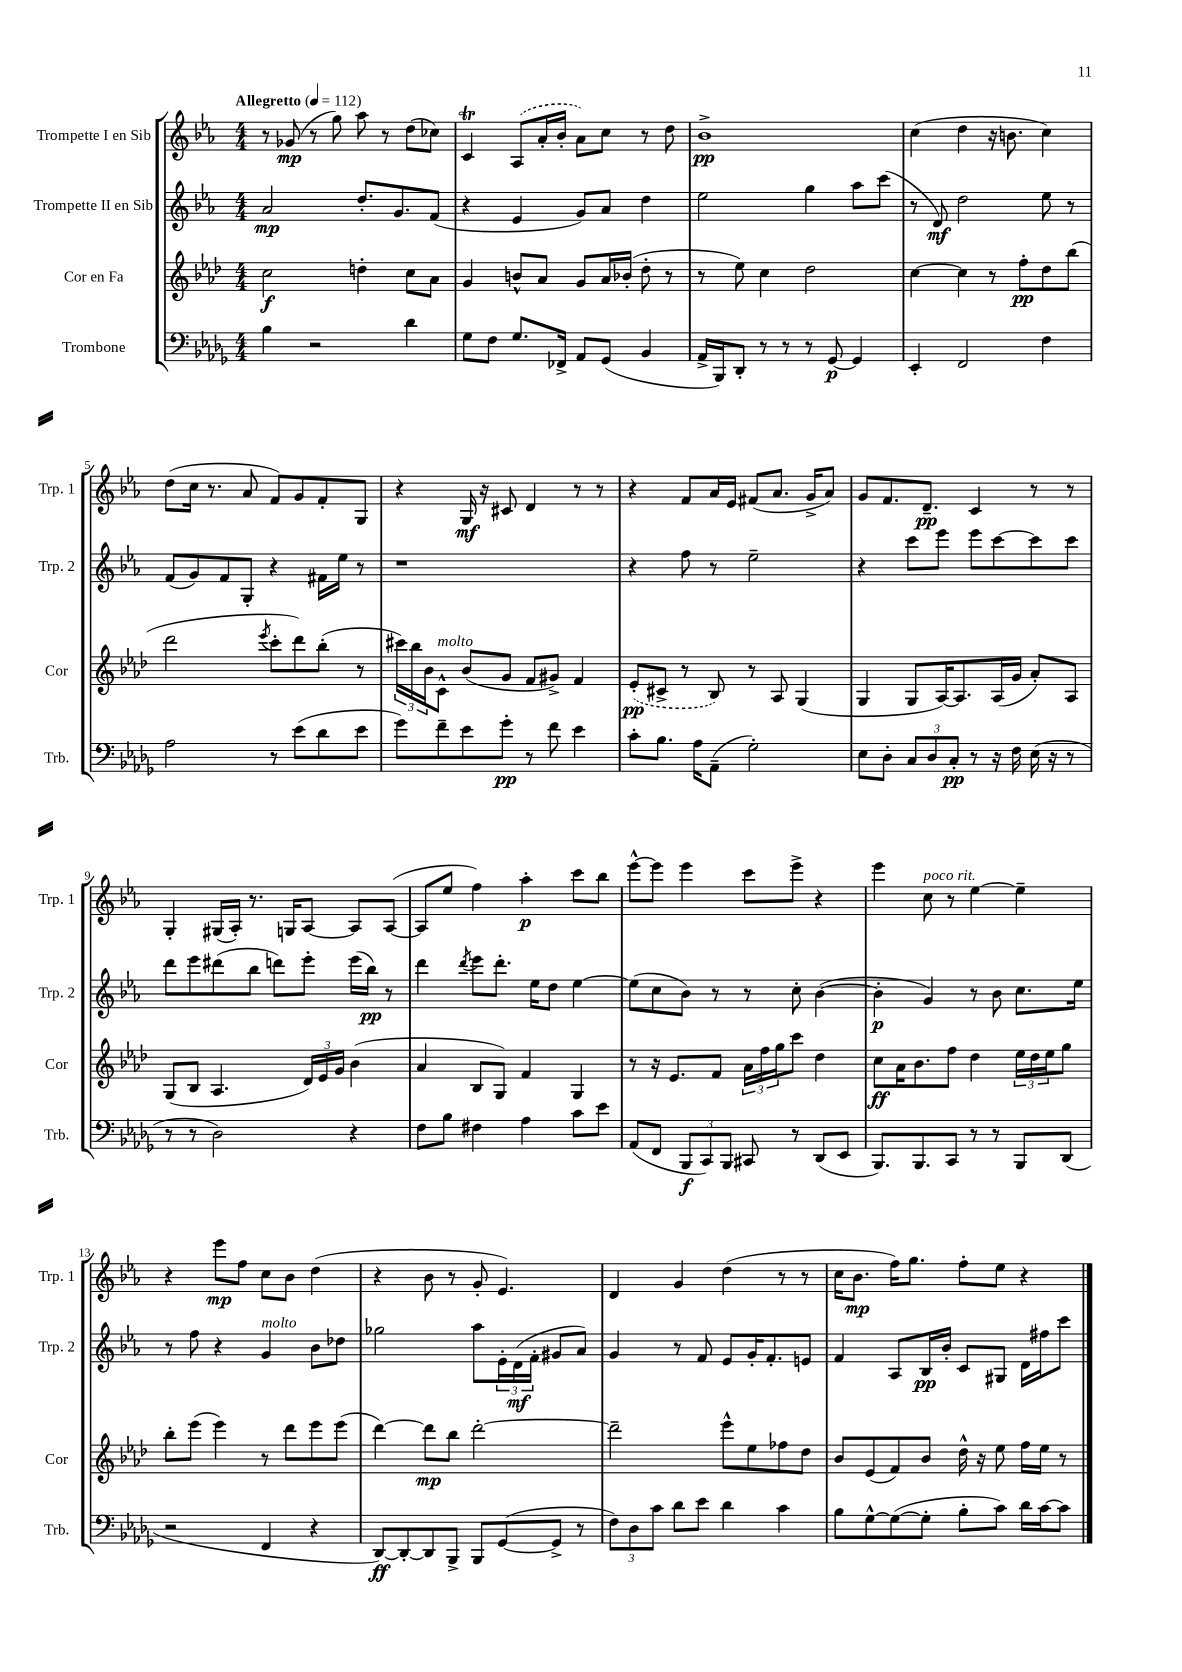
<<
\new StaffGroup <<
\new Staff = "s0" \with { instrumentName = "Trompette I en Sib" shortInstrumentName = "Trp. 1" } {
    \clef treble \key ees \major \numericTimeSignature \time 4/4 \tempo "Allegretto" 4 = 112
    r8 ges'8\mp( r8 g''8) aes''8 r8 d''8( ces''8) |
    c'4\trill \once \slurDashed aes8( aes'16-. bes'16-. aes'8) c''8 r8 d''8 |
    bes'1->\pp |
    c''4( d''4 r16 b'8. c''4) |
    d''8( c''16 r8. aes'8 f'8) g'8 f'8-. g8 |
    r4 g16\mf r16 cis'8 d'4 r8 r8 |
    r4 f'8 aes'16 ees'16 fis'8( aes'8. g'16-> aes'8) |
    g'8 f'8. d'8.--\pp c'4 r8 r8 |
    g4-. gis16( aes16-.) r8. g16 aes8~ aes8 aes8~( |
    aes8 ees''8 f''4) aes''4-.\p c'''8 bes''8 |
    ees'''8~-^ ees'''8 ees'''4 c'''8 ees'''8-> r4 |
    ees'''4 c''8^\markup { \italic "poco rit." } r8 ees''4~ ees''4-- |
    r4 ees'''8\mp f''8 c''8 bes'8 d''4( |
    r4 bes'8 r8 g'8-. ees'4.) |
    d'4 g'4 d''4( r8 r8 |
    c''16 bes'8.\mp f''16) g''8. f''8-. ees''8 r4 \bar "|." |
}
\new Staff = "s1" \with { instrumentName = "Trompette II en Sib" shortInstrumentName = "Trp. 2" } {
    \clef treble \key ees \major \numericTimeSignature \time 4/4
    aes'2\mp d''8.-. g'8. f'8( |
    r4 ees'4 g'8) aes'8 d''4 |
    ees''2 g''4 aes''8 c'''8( |
    r8 d'8\mf) d''2 ees''8 r8 |
    f'8( g'8) f'8 g8-. r4 fis'16 ees''16 r8 |
    r1 |
    r4 f''8 r8 ees''2-- |
    r4 c'''8 ees'''8 ees'''8 c'''8~ c'''8 c'''8 |
    d'''8 ees'''8 dis'''8( bes''8 d'''8) ees'''8-. ees'''16( bes''16\pp) r8 |
    d'''4 \acciaccatura { d'''8 } ees'''8 d'''8.-. ees''16 d''8 ees''4~ |
    ees''8( c''8 bes'8) r8 r8 c''8-. bes'4~( |
    bes'4-.\p g'4) r8 bes'8 c''8. ees''16 |
    r8 f''8 r4 g'4^\markup { \italic "molto" } bes'8 des''8 |
    ges''2 aes''8 \tuplet 3/2 { ees'16-. d'16\mf( f'16-. } gis'8 aes'8) |
    g'4 r8 f'8 ees'8 g'16-. f'8.-. e'8 |
    f'4 aes8 bes16\pp bes'16-. c'8 gis8 d'16 fis''16 c'''8 \bar "|." |
}
\new Staff = "s2" \with { instrumentName = "Cor en Fa" shortInstrumentName = "Cor" } {
    \clef treble \key aes \major \numericTimeSignature \time 4/4
    c''2\f d''4-. c''8 aes'8 |
    g'4 b'8-^ aes'8 g'8 aes'16 bes'16-.( des''8-. r8 |
    r8 ees''8) c''4 des''2 |
    c''4~ c''4 r8 f''8-.\pp des''8 bes''8( |
    des'''2 \acciaccatura { ees'''8 } c'''8-. des'''8) bes''8-.( r8 |
    \tuplet 3/2 { cis'''16) bes''16 bes'16 } c'8-^^\markup { \italic "molto" } bes'8( g'8 f'8 gis'8->) f'4 |
    \once \slurDashed ees'8-.\pp( cis'8-> r8 bes8) r8 aes8 g4( |
    g4 g8 aes16~) aes8. aes16( g'16 aes'8-.) aes8 |
    g8( bes8 aes4. \tuplet 3/2 { des'16) ees'16 g'16 } bes'4( |
    aes'4 bes8 g8) f'4 g4 |
    r8 r16 ees'8. f'8 \tuplet 3/2 { aes'16 f''16 g''16 } c'''8 des''4 |
    c''8\ff aes'16 bes'8. f''8 des''4 \tuplet 3/2 { ees''16 des''16 ees''16 } g''8 |
    bes''8-. ees'''8( ees'''4) r8 des'''8 ees'''8 ees'''8( |
    des'''4~) des'''8\mp bes''8 des'''2~-. |
    des'''2-- ees'''8-^ ees''8 fes''8 des''8 |
    bes'8 ees'8( f'8) bes'8 des''16-^ r16 ees''8 f''16 ees''16 r8 \bar "|." |
}
\new Staff = "s3" \with { instrumentName = "Trombone" shortInstrumentName = "Trb." } {
    \clef bass \key des \major \numericTimeSignature \time 4/4
    bes4 r2 des'4 |
    ges8 f8 ges8. fes,16-> aes,8 ges,8( bes,4 |
    aes,16-> bes,,16) des,8-. r8 r8 r8 ges,8~\p ges,4 |
    ees,4-. f,2 f4 |
    aes2 r8 ees'8( des'8 ees'8 |
    ges'8) f'8-- ees'8 ges'8-.\pp r8 f'8 ees'4 |
    c'8-. bes8. aes16 aes,8--( ges2-.) |
    ees8 des8-. \tuplet 3/2 { c8 des8 c8-.\pp } r8 r16 f16 ees16( r16 r8 |
    r8 r8 des2) r4 |
    f8 bes8 fis4 aes4 c'8 ees'8 |
    aes,8( f,8 \tuplet 3/2 { bes,,8\f c,8) bes,,8 } cis,8 r8 des,8( ees,8 |
    bes,,8.) bes,,8. c,8 r8 r8 bes,,8 des,8( |
    r2 f,4 r4 |
    des,8~\ff) des,8~-. des,8 bes,,8-> bes,,8 ges,8~( ges,8-> r8 |
    \tuplet 3/2 { f8) des8 c'8 } des'8 ees'8 des'4 c'4 |
    bes8 ges8~-^ ges8~( ges8-. bes8-. c'8) des'16 c'16~ c'8 \bar "|." |
}
>>
>>
